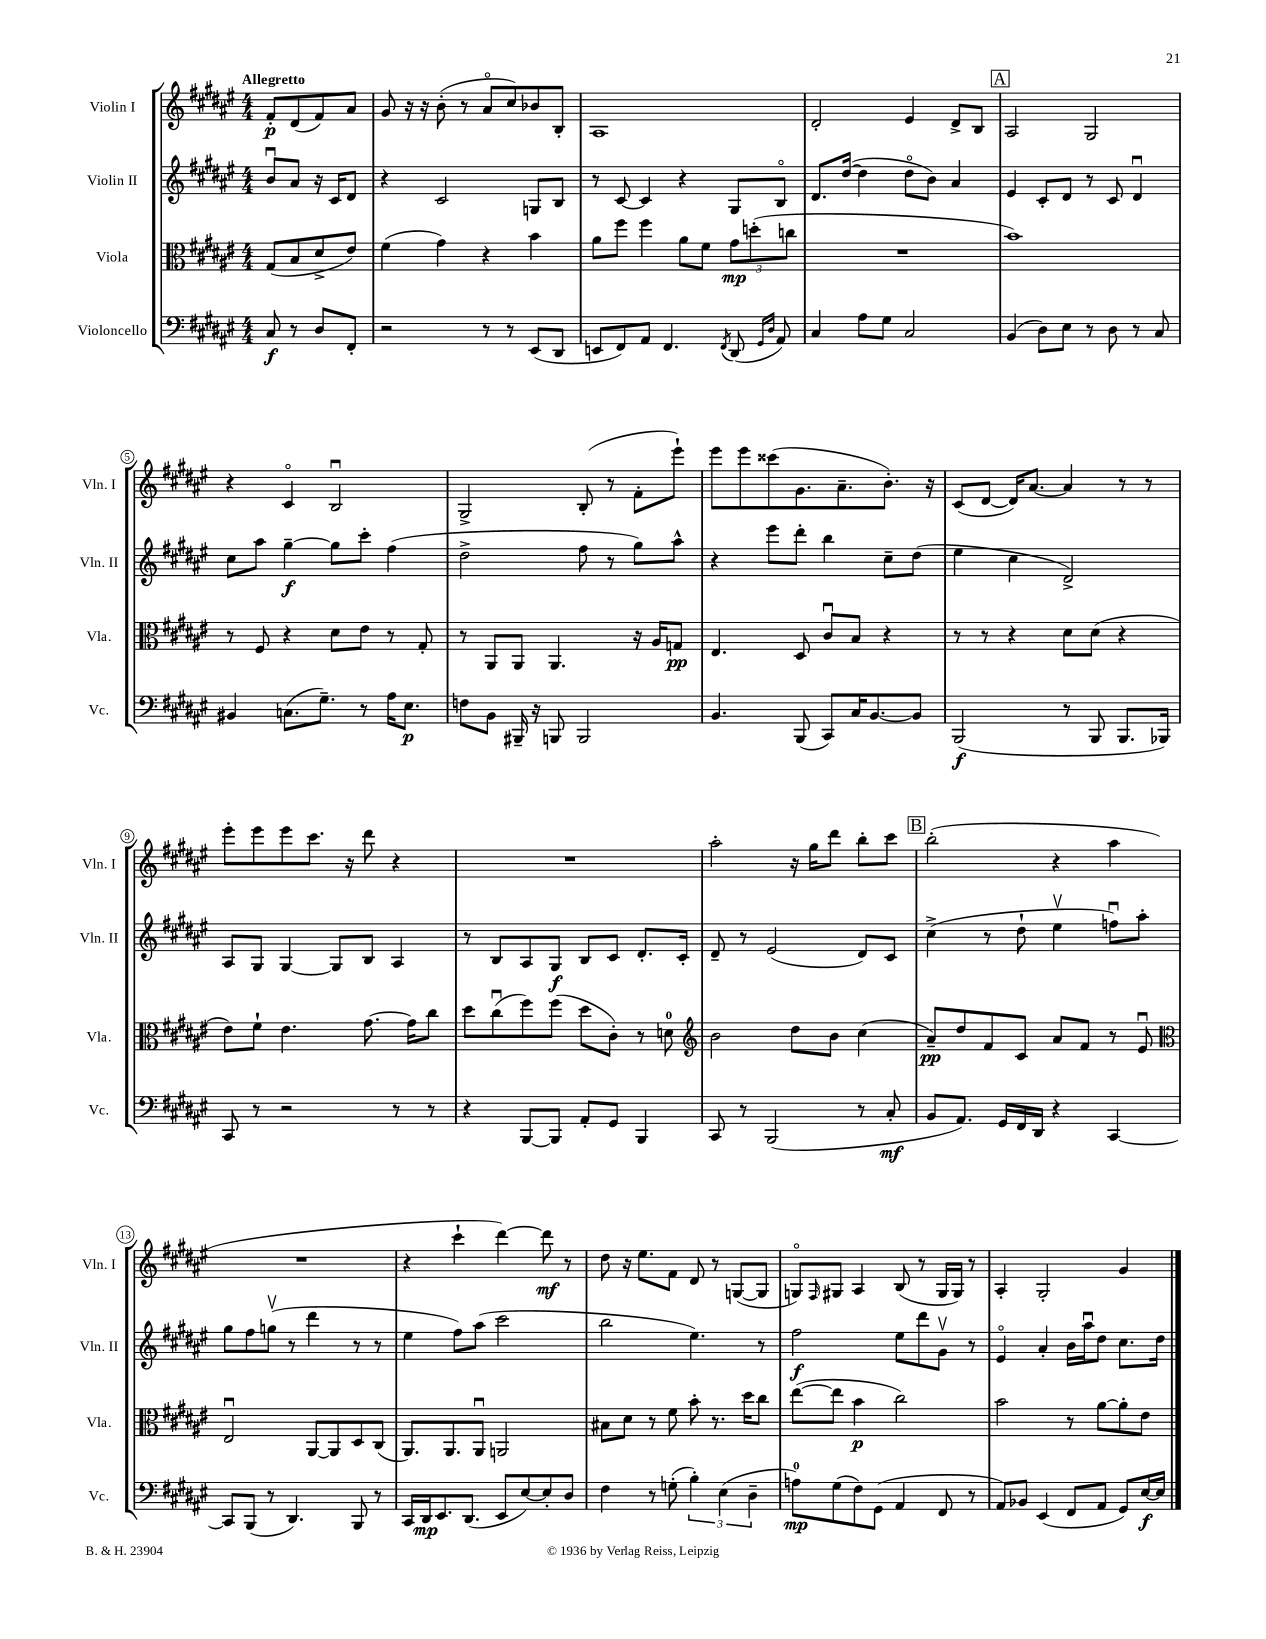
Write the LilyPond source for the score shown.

<<
\new StaffGroup <<
\new Staff = "s0" \with { instrumentName = "Violin I" shortInstrumentName = "Vln. I" } {
    \clef treble \key fis \major \numericTimeSignature \time 4/4 \partial 2 \tempo "Allegretto"
    fis'8-.\p dis'8( fis'8) ais'8 |
    gis'8 r16 r16 b'8-.( r8 ais'8\flageolet cis''8) bes'8 b8-. |
    ais1 |
    dis'2-. eis'4 dis'8-> b8 |
    \mark \markup { \box "A" } ais2 gis2 |
    r4 cis'4\flageolet b2\downbow |
    gis2-> b8-.( r8 fis'8-. eis'''8-!) |
    eis'''8 eis'''8 cisis'''8( gis'8. ais'8.-- b'8.-.) r16 |
    cis'8( dis'8~ dis'16) ais'8.~ ais'4 r8 r8 |
    eis'''8-. eis'''8 eis'''8 cis'''8. r16 dis'''8 r4 |
    R1 |
    ais''2-. r16 gis''16 dis'''8 b''8-. cis'''8 |
    \mark \markup { \box "B" } b''2-.( r4 ais''4 |
    R1 |
    r4 cis'''4-! dis'''4~) dis'''8\mf r8 |
    dis''8 r16 eis''8. fis'8 dis'8 r8 g8~( g8 |
    g8\flageolet) \grace { fis16 } gis8 ais4 b8( r8 gis16 gis16) r8 |
    ais4-. gis2-. gis'4 \bar "|." |
}
\new Staff = "s1" \with { instrumentName = "Violin II" shortInstrumentName = "Vln. II" } {
    \clef treble \key fis \major \numericTimeSignature \time 4/4 \partial 2
    b'8\downbow ais'8 r16 cis'16 dis'8 |
    r4 cis'2 g8 b8 |
    r8 cis'8~ cis'4 r4 gis8 b8\flageolet |
    dis'8. dis''16~( dis''4 dis''8\flageolet b'8) ais'4 |
    \mark \markup { \box "A" } eis'4 cis'8-. dis'8 r8 cis'8 dis'4\downbow |
    cis''8 ais''8 gis''4~--\f gis''8 cis'''8-. fis''4( |
    dis''2-> fis''8 r8 gis''8) ais''8-^ |
    r4 eis'''8 dis'''8-. b''4 cis''8-- dis''8( |
    eis''4 cis''4 dis'2->) |
    ais8 gis8 gis4~ gis8 b8 ais4 |
    r8 b8 ais8 gis8\f b8 cis'8 dis'8.-. cis'16-. |
    dis'8-- r8 eis'2( dis'8) cis'8 |
    \mark \markup { \box "B" } cis''4->( r8 dis''8-! eis''4\upbow f''8\downbow) ais''8-. |
    gis''8 fis''8 g''8\upbow( r8 dis'''4 r8 r8 |
    eis''4 fis''8) ais''8( cis'''2 |
    b''2 eis''4.) r8 |
    fis''2\f eis''8 dis'''8 gis'8\upbow r8 |
    eis'4\flageolet ais'4-. b'16 ais''16\downbow dis''8 cis''8. dis''16 \bar "|." |
}
\new Staff = "s2" \with { instrumentName = "Viola" shortInstrumentName = "Vla." } {
    \clef alto \key fis \major \numericTimeSignature \time 4/4 \partial 2
    gis8( b8 dis'8-> eis'8) |
    fis'4( gis'4) r4 b'4 |
    ais'8 fis''8 fis''4 ais'8 fis'8 \tuplet 3/2 { gis'8\mp d''8-.( c''8 } |
    R1 |
    \mark \markup { \box "A" } b'1) |
    r8 fis8 r4 dis'8 eis'8 r8 gis8-. |
    r8 ais,8 ais,8 ais,4. r16 ais16 g8\pp |
    eis4. dis8 cis'8\downbow b8 r4 |
    r8 r8 r4 dis'8 dis'8( r4 |
    eis'8) fis'8-! eis'4. gis'8.~ gis'16 cis''8 |
    dis''8 cis''8\downbow( fis''8) fis''8( dis''8 cis'8-.) r8 d'8-0 |
    \clef treble b'2 dis''8 b'8 cis''4( |
    \mark \markup { \box "B" } ais'8--\pp) dis''8 fis'8 cis'8 ais'8 fis'8 r8 eis'8\downbow |
    \clef alto eis2\downbow ais,8~ ais,8 dis8 cis8( |
    ais,8.) ais,8. ais,8\downbow a,2 |
    bis8 dis'8 r8 fis'8 b'8-. r8. dis''16 cis''8 |
    eis''8~( eis''8 b'4\p cis''2) |
    b'2 r8 ais'8~ ais'8-. eis'8 \bar "|." |
}
\new Staff = "s3" \with { instrumentName = "Violoncello" shortInstrumentName = "Vc." } {
    \clef bass \key fis \major \numericTimeSignature \time 4/4 \partial 2
    cis8\f r8 dis8 fis,8-. |
    r2 r8 r8 eis,8( dis,8 |
    e,8 fis,8) ais,8 fis,4. \acciaccatura { fis,8 } dis,8( \grace { gis,16 dis16 } ais,8) |
    cis4 ais8 gis8 cis2 |
    \mark \markup { \box "A" } b,4( dis8) eis8 r8 dis8 r8 cis8 |
    bis,4 c8.( gis8.--) r8 ais16 eis8.\p |
    f8 b,8 bis,,16-- r16 b,,8 b,,2 |
    b,4. b,,8( cis,8) cis16 b,8.~ b,8 |
    b,,2\f( r8 b,,8 b,,8. bes,,16) |
    cis,8 r8 r2 r8 r8 |
    r4 b,,8~ b,,8 ais,8-. gis,8 b,,4 |
    cis,8 r8 b,,2( r8 cis8-.\mf |
    \mark \markup { \box "B" } b,8 ais,8.) gis,16 fis,16 dis,16 r4 cis,4~ |
    cis,8 b,,8( r8 dis,4.) b,,8 r8 |
    cis,16 dis,16\mp eis,8. dis,8.( eis,8 eis8~) eis8-. dis8 |
    fis4 r8 g8-.( \tuplet 3/2 { b4-.) eis4( dis4-- } |
    a8-0\mp) gis8( fis8) gis,8( ais,4 fis,8 r8 |
    ais,8) bes,8 eis,4( fis,8 ais,8 gis,8) eis16~\f eis16 \bar "|." |
}
>>
>>
\layout { \context { \Score \override BarNumber.stencil = #(make-stencil-circler 0.1 0.3 ly:text-interface::print) } }
